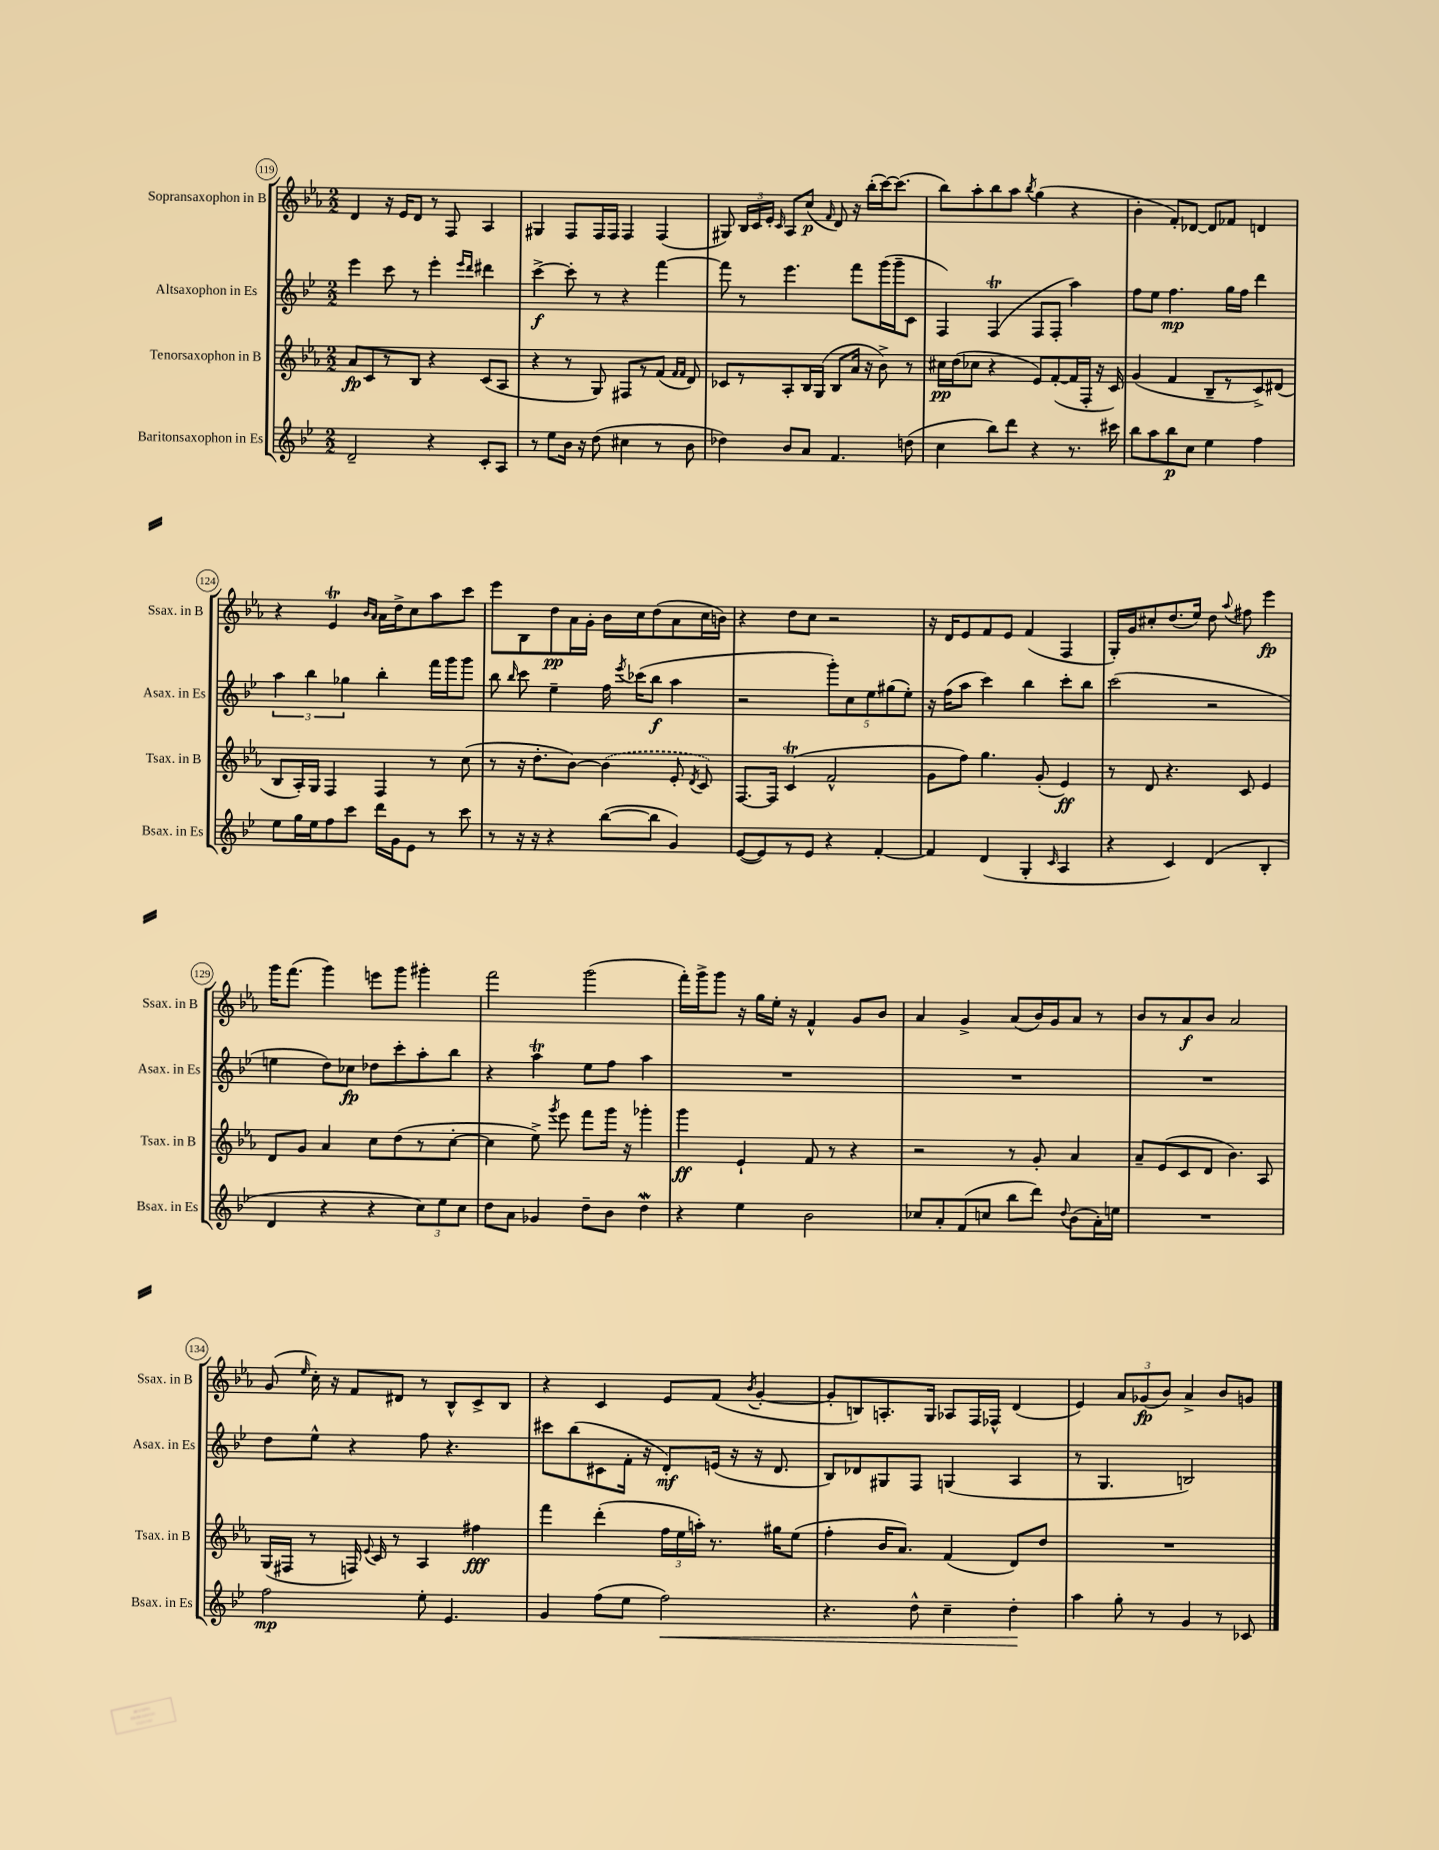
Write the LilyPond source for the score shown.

<<
\new StaffGroup <<
\new Staff = "s0" \with { instrumentName = "Sopransaxophon in B" shortInstrumentName = "Ssax. in B" } {
    \clef treble \key ees \major \numericTimeSignature \time 2/2
    \autoBeamOff d'4 r16 ees'16[ d'8] r8 f8 aes4 |
    gis4 f8[ f16 f16] f4 f4( |
    gis8) \tuplet 3/2 { bes16[ c'16 ees'16]-. } \grace { c'16 } aes8[ c''8]\p( \grace { f'16 } d'8) r16 bes''16[-.( c'''16~) c'''8.]( |
    bes''8[) aes''8-. bes''8 aes''8] \acciaccatura { bes''8 } g''4( r4 |
    bes'4-. f'8[-.) des'8]~ des'8[ fes'8] d'4 |
    r4 ees'4\trill \grace { bes'16[ aes'16] } aes'16[ d''16-> c''8 aes''8 c'''8] |
    ees'''8[ bes8 d''8\pp aes'16 g'16]-. bes'16[ c''16 d''8( aes'8 c''16 b'16]) |
    r4 d''8[ c''8] r2 |
    r16 d'16[ ees'8 f'8 ees'8] f'4( f4 |
    g16[-.) g'16 cis''8-. d''8.( ees''16]) d''8 \appoggiatura { aes''8 } fis''8 ees'''4\fp |
    g'''16[ f'''8.]( g'''4) e'''8[ g'''8] gis'''4-. |
    f'''2 g'''2( |
    f'''16[-.) g'''16-> g'''8] r16 g''16[ ees''16]-. r16 f'4-^ g'8[ bes'8] |
    aes'4 g'4-> aes'8[( bes'16) g'16 aes'8] r8 |
    bes'8[ r8 aes'8\f bes'8] aes'2 |
    g'8( \grace { ees''16 } c''16-.) r16 f'8[ dis'8] r8 bes8[-^ c'8-> bes8] |
    r4 c'4 ees'8[ f'8]( \acciaccatura { bes'8 } g'4~-. |
    g'8[-. b8) a8.-. g16] aes8[ f16 fes16]-^ d'4( |
    ees'4) \tuplet 3/2 { aes'8[ ges'8\fp( bes'8]) } aes'4-> bes'8[ g'8] \bar "|." |
}
\new Staff = "s1" \with { instrumentName = "Altsaxophon in Es" shortInstrumentName = "Asax. in Es" } {
    \clef treble \key bes \major \numericTimeSignature \time 2/2
    \autoBeamOff ees'''4 c'''8 r8 ees'''4-. \grace { ees'''16[ d'''16] } dis'''4 |
    c'''4~->\f c'''8-. r8 r4 f'''4~ |
    f'''8 r8 ees'''4. f'''8[ g'''16( g'''16-- c'8] |
    f4) f4\trill( f8[ f8]-. a''4) |
    f''8[ ees''8] f''4.\mp g''16[ f''16] d'''4 |
    \tuplet 3/2 { a''4 bes''4 ges''4 } bes''4-. f'''16[ g'''16 g'''8] |
    bes''8 \grace { bes''16 } c'''8 ees''4-- f''16 \acciaccatura { ees'''8 } ces'''16[( bes''8]\f a''4 |
    r2 \tuplet 5/4 { g'''8[-.) c''8 ees''8 gis''8( ees''8]-.) } |
    r16 f''16[( a''8] c'''4) bes''4 c'''8[-. bes''8] |
    c'''2( r2 |
    e''4 d''8[) ces''8]\fp des''8[ c'''8-. a''8-. bes''8] |
    r4 a''4\trill ees''8[ f''8] a''4 |
    R1 |
    R1 |
    R1 |
    d''8[ ees''8]-^ r4 f''8 r4. |
    cis'''8[ bes''8( cis'8 f'16]-. r16 d'8[-.\mf) e'16]( r16 r16 d'8. |
    bes8[) des'8 gis8 f8] g4( a4 |
    r8 g4. b2) \bar "|." |
}
\new Staff = "s2" \with { instrumentName = "Tenorsaxophon in B" shortInstrumentName = "Tsax. in B" } {
    \clef treble \key ees \major \numericTimeSignature \time 2/2
    \autoBeamOff aes'8[\fp c'8 r8 bes8] r4 c'8[( aes8] |
    r4 r8 g8) fis8[ r8 f'8]( \grace { f'16[ f'16] } d'8) |
    ces'8[ r8 aes8-. bes16 g16]( bes8[ aes'16] r16 bes'8->) r8 |
    cis''16[\pp d''16( ces''8] r4 ees'8[) f'8~-.( f'16 f16]-. r16 c'16) |
    g'4( f'4 bes8[-- r8 c'8->) dis'8]( |
    bes8[ aes16-.) g16] f4 f4 r8 c''8( |
    r8 r16 d''8.[-. bes'8]~) \once \slurDashed bes'4( ees'8-. \acciaccatura { d'8 } c'8) |
    f8.[~ f16] c'4\trill( f'2-^ |
    g'8[ f''8]) g''4. g'8-.( ees'4\ff) |
    r8 d'8 r4. c'8 ees'4 |
    d'8[ g'8] aes'4 c''8[ d''8( r8 c''8]~-. |
    c''4 ees''8->) \acciaccatura { g'''8 } ees'''8 f'''8[ g'''16] r16 ges'''4-. |
    g'''4\ff ees'4-! f'8 r8 r4 |
    r2 r8 g'8-. aes'4 |
    aes'8[-- ees'8( c'8 d'8] bes'4.) aes8 |
    g16[( fis16] r8 f16) \appoggiatura { ees'8 } c'16 r8 aes4 fis''4\fff |
    f'''4 d'''4-.( \tuplet 3/2 { f''16[ ees''16 a''16]-.) } r8. gis''16[ ees''8]( |
    f''4-. bes'16[ aes'8.]) f'4( d'8[) d''8] |
    R1 \bar "|." |
}
\new Staff = "s3" \with { instrumentName = "Baritonsaxophon in Es" shortInstrumentName = "Bsax. in Es" } {
    \clef treble \key bes \major \numericTimeSignature \time 2/2
    \autoBeamOff d'2-- r4 c'8[-. a8] |
    r8 ees''8[ bes'16] r16 d''8( cis''4 r8 bes'8 |
    des''4) bes'8[ a'8] f'4. d''8( |
    c''4 bes''8[) d'''8] r4 r8. cis'''16 |
    bes''8[ a''8 bes''8\p c''8] ees''4 f''4 |
    ees''8[ g''16 ees''16 f''8 c'''8] d'''16[ g'16 ees'8] r8 c'''8 |
    r8 r16 r16 r4 bes''8[~( bes''8] g'4) |
    ees'8[~( ees'8) r8 ees'8] r4 f'4~-. |
    f'4 d'4( g4-. \grace { c'16 } a4 |
    r4 c'4) d'4( bes4-. |
    d'4 r4 r4 \tuplet 3/2 { c''8[) ees''8 c''8] } |
    d''8[ a'8] ges'4 d''8[-- bes'8] d''4\mordent |
    r4 ees''4 bes'2 |
    ces''8[ a'8-. f'8( c''8] bes''8[ d'''8]) \appoggiatura { d''8 } bes'8[( a'16-.) e''16] |
    R1 |
    f''2\mp ees''8-. ees'4. |
    g'4 f''8[( ees''8] f''2\<) |
    r4. d''8-^ c''4-- d''4-.\! |
    a''4 g''8-. r8 g'4 r8 ces'8 \bar "|." |
}
>>
>>
\layout { \context { \Score currentBarNumber = #119 \override BarNumber.stencil = #(make-stencil-circler 0.1 0.3 ly:text-interface::print) } }
